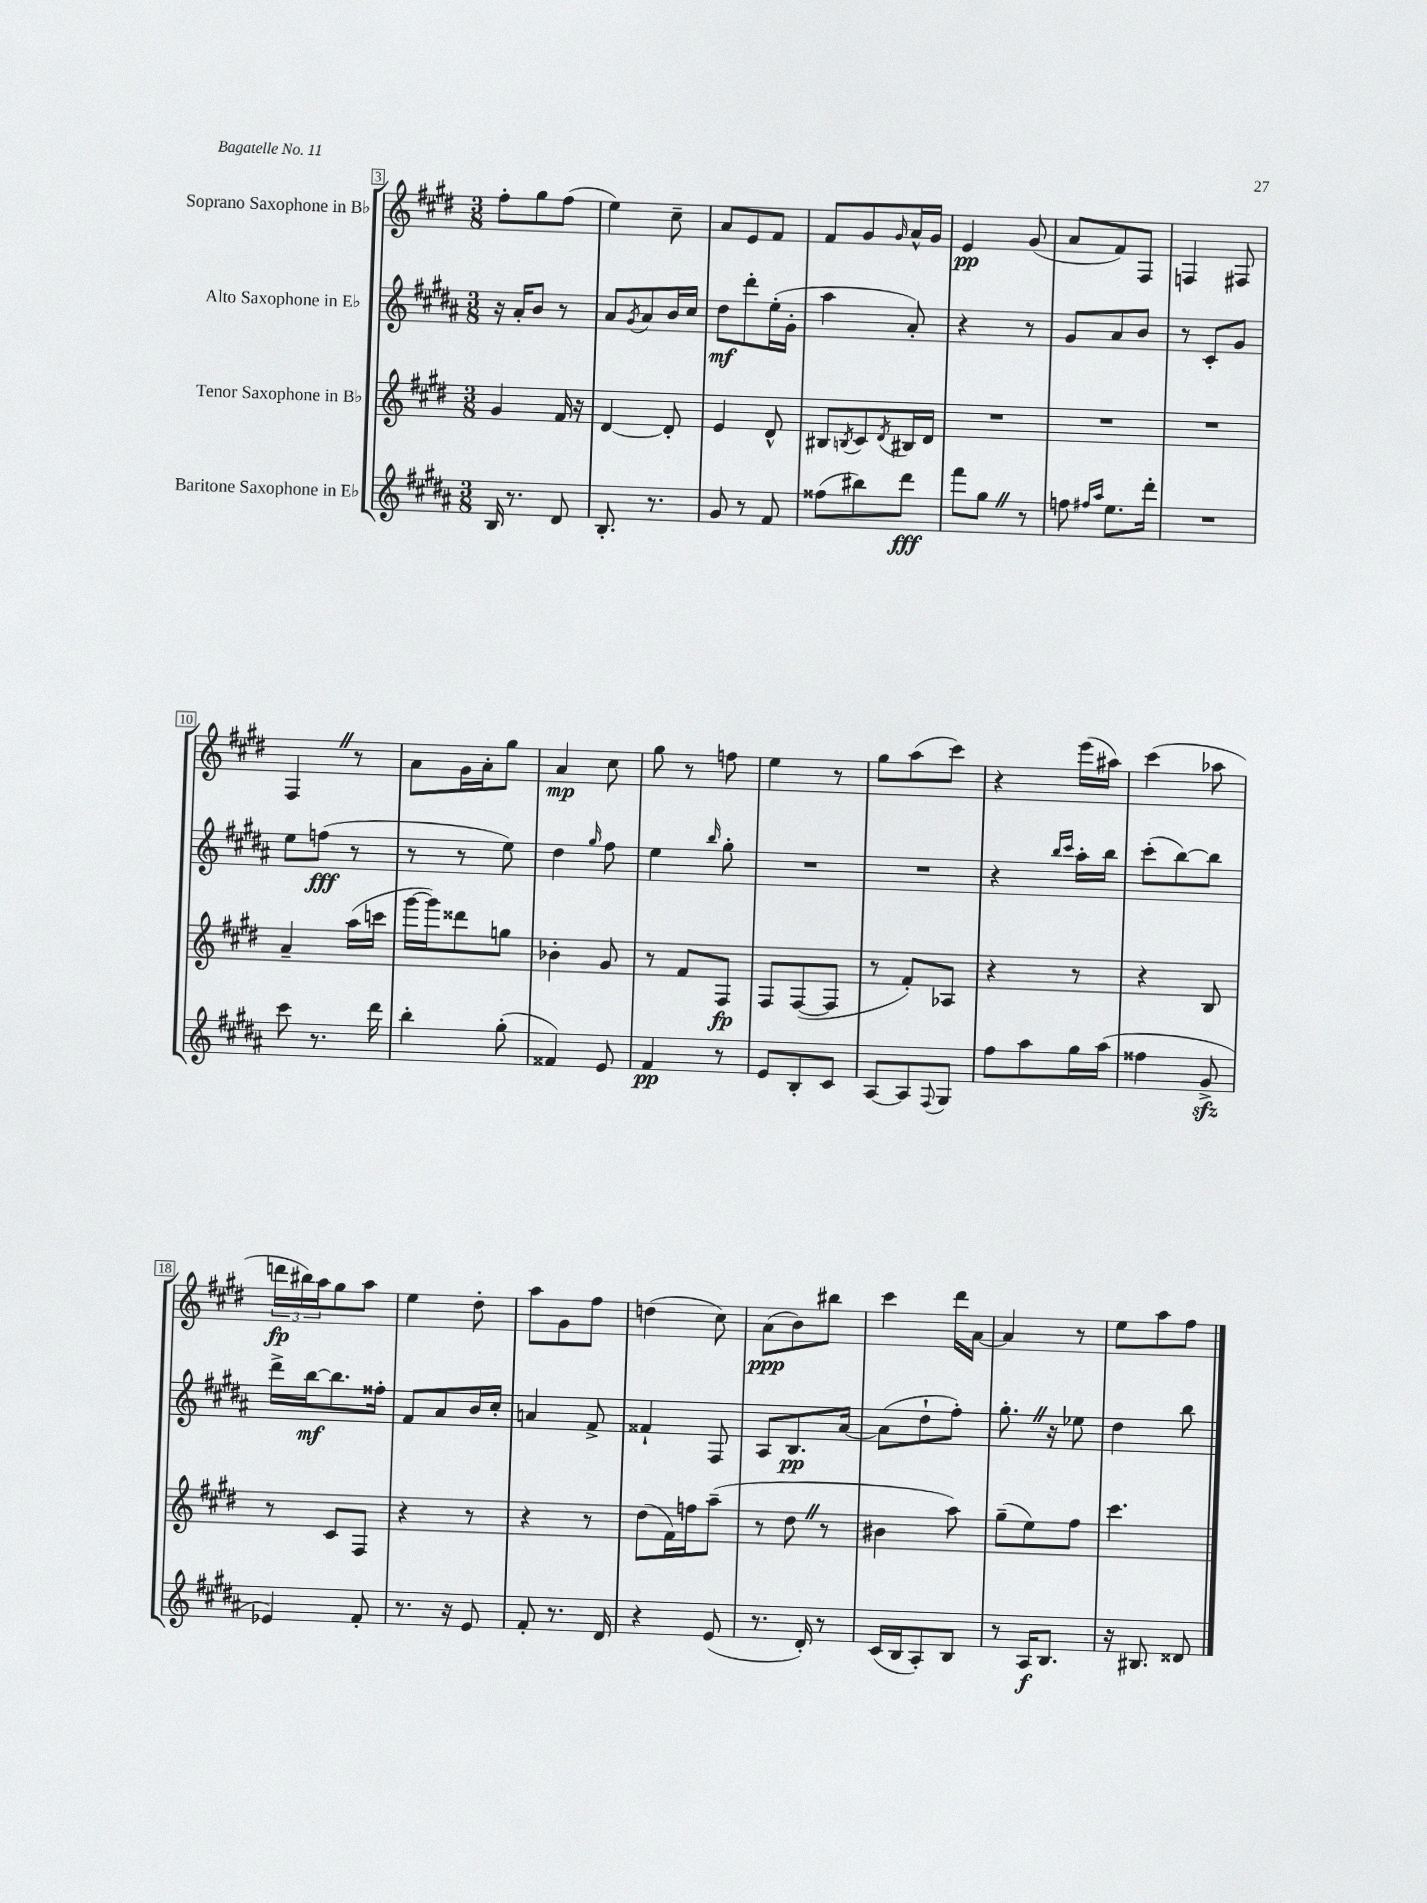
<<
\new StaffGroup <<
\new Staff = "s0" \with { instrumentName = "Soprano Saxophone in Bb" } {
    \clef treble \key e \major \numericTimeSignature \time 3/8
    fis''8-. gis''8 fis''8( |
    e''4) cis''8-- |
    a'8 e'8 fis'8 |
    fis'8 gis'8 \grace { gis'16 } a'16-^ gis'16 |
    e'4\pp gis'8( |
    a'8 fis'8) fis8 |
    f4 fis8 |
    fis4 \once \override BreathingSign.text = \markup { \musicglyph "scripts.caesura.straight" } \breathe r8 |
    a'8 gis'16 a'16-. gis''8 |
    a'4\mp cis''8 |
    gis''8 r8 f''8 |
    e''4 r8 |
    gis''8 a''8( cis'''8) |
    r4 e'''16( ais''16) |
    cis'''4( aes''8 |
    \tuplet 3/2 { d'''16\fp bis''16) a''16 } gis''8 a''8 |
    e''4 dis''8-. |
    a''8 gis'8 fis''8 |
    d''4( cis''8) |
    a'8\ppp( b'8) bis''8 |
    cis'''4 dis'''16 a'16~ |
    a'4 r8 |
    e''8 a''8 fis''8 \bar "|." |
}
\new Staff = "s1" \with { instrumentName = "Alto Saxophone in Eb" } {
    \clef treble \key b \major \numericTimeSignature \time 3/8
    r16 ais'16-. b'8 r8 |
    ais'8 \acciaccatura { gis'8 } ais'8 b'16 cis''16 |
    dis''8\mf dis'''8-. e''16-.( gis'16-. |
    ais''4 ais'8-.) |
    r4 r8 |
    gis'8 ais'8 b'8 |
    r8 cis'8-. gis'8 |
    e''8 f''8\fff( r8 |
    r8 r8 e''8) |
    dis''4 \grace { gis''16 } fis''8 |
    e''4 \grace { b''16 } gis''8-. |
    R4. |
    R4. |
    r4 \grace { b''16 cis'''16 } ais''16-. b''16 |
    cis'''8-.( b''8~) b''8 |
    dis'''16-> b''16~\mf b''8. fisis''16-. |
    fis'8 ais'8 b'16 cis''16-. |
    a'4 fis'8-> |
    fisis'4-! fis8 |
    ais8 b8.\pp ais'16~ |
    ais'8( dis''8-! fis''8-.) |
    gis''8.-. \once \override BreathingSign.text = \markup { \musicglyph "scripts.caesura.straight" } \breathe r16 ees''8 |
    dis''4 b''8 \bar "|." |
}
\new Staff = "s2" \with { instrumentName = "Tenor Saxophone in Bb" } {
    \clef treble \key e \major \numericTimeSignature \time 3/8
    gis'4 fis'16 r16 |
    dis'4~ dis'8-. |
    e'4 dis'8-^ |
    bis8 \acciaccatura { b8 } cis'8 \acciaccatura { dis'8 } bis16 dis'16 |
    R4. |
    R4. |
    R4. |
    a'4-- a''16( c'''16 |
    gis'''16~ gis'''16) disis'''8 g''8 |
    bes'4-. gis'8 |
    r8 fis'8 fis8\fp |
    fis8 fis8~( fis8 |
    r8 fis'8-.) aes8 |
    r4 r8 |
    r4 b8 |
    r8 cis'8 fis8 |
    r4 r8 |
    r4 r8 |
    dis''8( fis'16) f''16 a''8--( |
    r8 dis''8 \once \override BreathingSign.text = \markup { \musicglyph "scripts.caesura.straight" } \breathe r8 |
    bis'4 a''8) |
    gis''8--( e''8) fis''8 |
    cis'''4. \bar "|." |
}
\new Staff = "s3" \with { instrumentName = "Baritone Saxophone in Eb" } {
    \clef treble \key b \major \numericTimeSignature \time 3/8
    b16 r8. dis'8 |
    b8.-. r8. |
    gis'8 r8 fis'8 |
    fisis''8( bis''8) dis'''8\fff |
    fis'''8 gis''8 \once \override BreathingSign.text = \markup { \musicglyph "scripts.caesura.straight" } \breathe r8 |
    f''8 \grace { fis''16 ais''16 } e''8. dis'''16-. |
    R4. |
    cis'''8 r8. dis'''16 |
    b''4-. gis''8-.( |
    fisis'4) e'8 |
    fis'4\pp r8 |
    e'8 b8-. cis'8 |
    ais8~ ais8 \appoggiatura { fis8 } gis8 |
    fis''8 ais''8 gis''16 ais''16( |
    fisis''4 gis'8->\sfz |
    ees'4) fis'8-. |
    r8. r16 e'8 |
    fis'8-. r8. dis'16 |
    r4 e'8( |
    r8. dis'16-.) r8 |
    cis'16( b16 ais8-.) b8 |
    r8 ais16\f b8. |
    r16 bis8. disis'8 \bar "|." |
}
>>
>>
\layout { \context { \Score currentBarNumber = #3 \override BarNumber.stencil = #(make-stencil-boxer 0.1 0.3 ly:text-interface::print) } }
